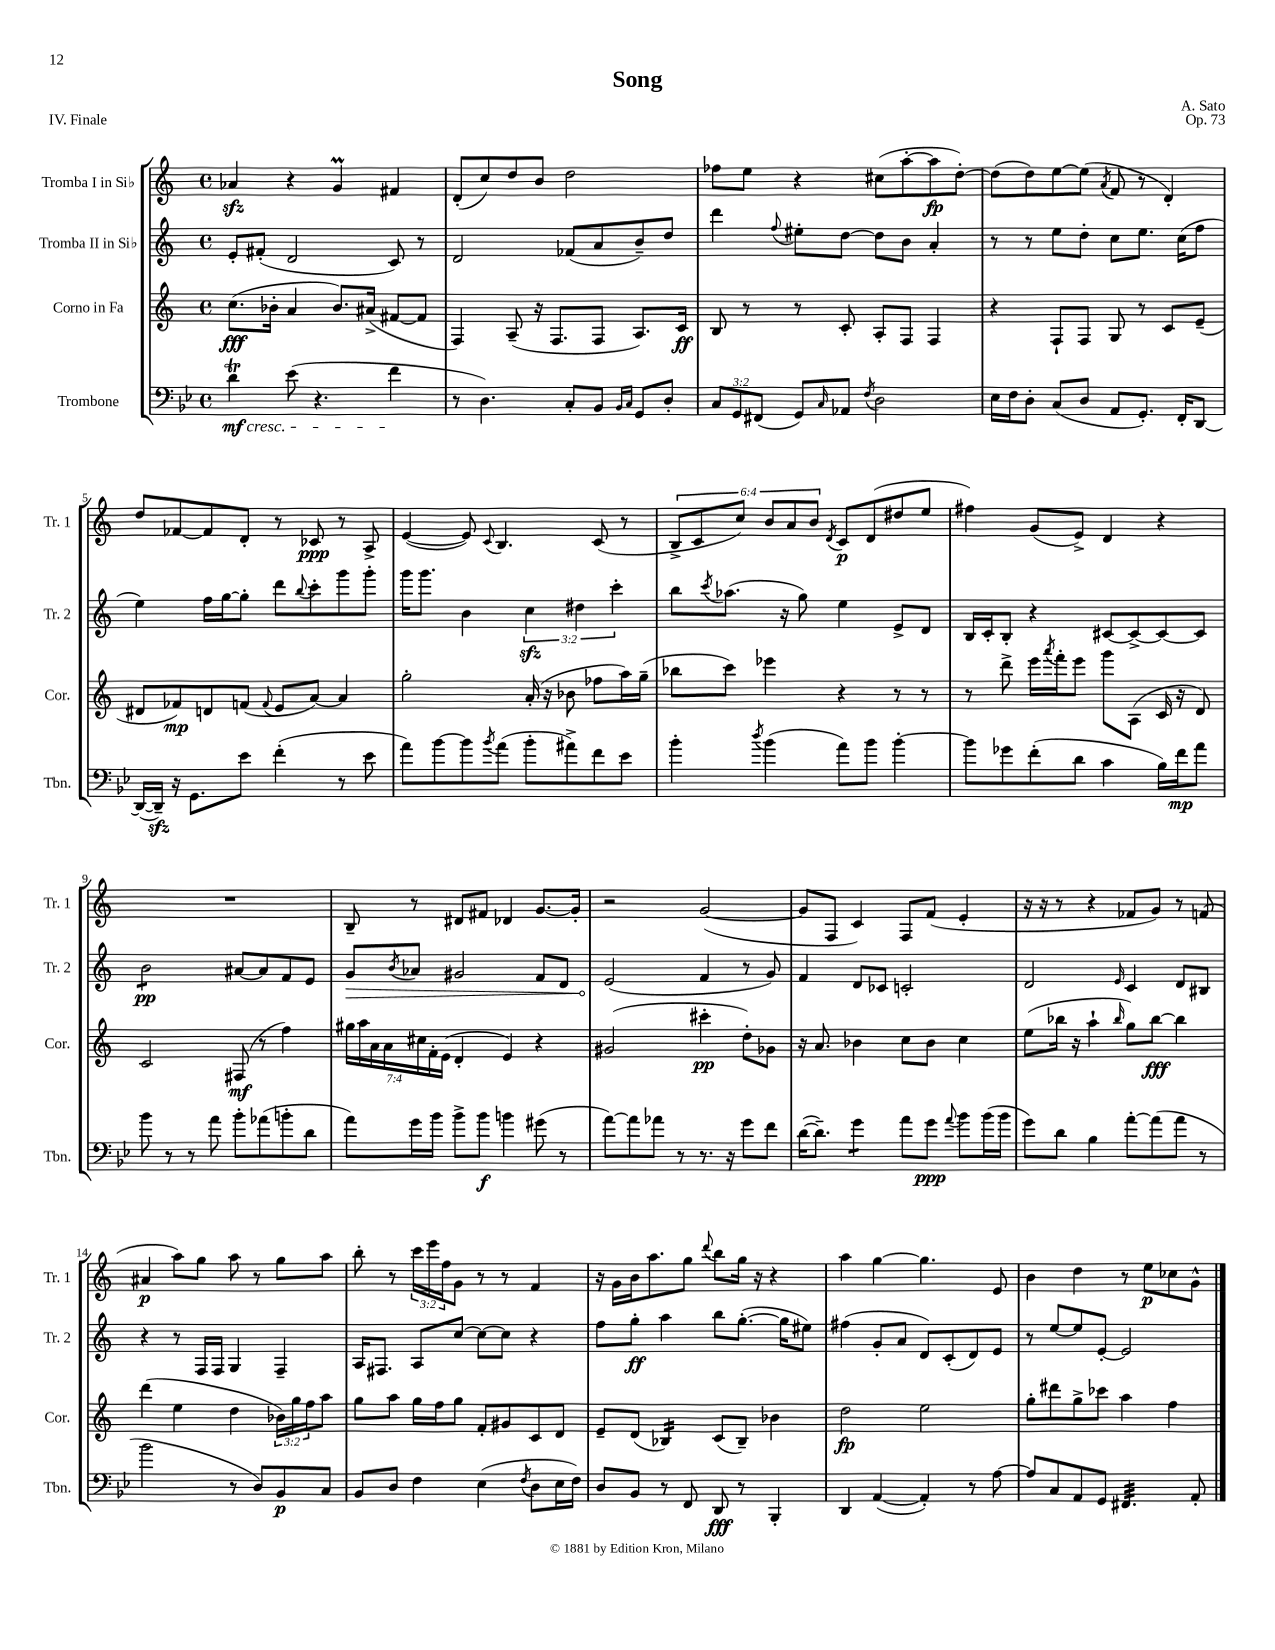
\header { title = "Song" composer = "A. Sato" opus = "Op. 73" piece = "IV. Finale" }
<<
\new StaffGroup <<
\new Staff = "s0" \with { instrumentName = "Tromba I in Sib" shortInstrumentName = "Tr. 1" } {
    \clef treble \key c \major \defaultTimeSignature \time 4/4 \override Staff.TupletNumber.text = #tuplet-number::calc-fraction-text
    aes'4\sfz r4 g'4\prall fis'4 |
    d'8-.( c''8) d''8 b'8 d''2 |
    fes''8 e''8 r4 cis''8( a''8~-. a''8\fp d''8~-.) |
    d''8( d''8) e''8~ e''8( \acciaccatura { a'8 } f'8 r8 d'4-.) |
    d''8 fes'8~ fes'8 d'8-. r8 ces'8\ppp r8 a8-> |
    e'4~( e'8) \appoggiatura { c'8 } b4. c'8( r8 |
    \tuplet 6/4 { b8-> c'8 c''8) b'8 a'8 b'8 } \acciaccatura { d'8 } c'8\p d'8( dis''8 e''8 |
    fis''4) g'8( e'8->) d'4 r4 |
    R1 |
    b8-- r8 dis'8 fis'8 des'4 g'8.~ g'16-. |
    r2 g'2~( |
    g'8 f8 c'4) f8 f'8( e'4-. |
    r16 r16 r8 r4 fes'8 g'8) r8 f'8( |
    ais'4\p a''8) g''8 a''8 r8 g''8 a''8 |
    b''8-. r8 \tuplet 3/2 { c'''16 e'''16 f''16 } g'8 r8 r8 f'4 |
    r16 g'16 b'16 a''8. g''8 \appoggiatura { d'''8 } b''8 g''16 r16 r4 |
    a''4 g''4~ g''4. e'8 |
    b'4 d''4 r8 e''8\p ces''8 g'8-^ \bar "|." |
}
\new Staff = "s1" \with { instrumentName = "Tromba II in Sib" shortInstrumentName = "Tr. 2" } {
    \clef treble \key c \major \defaultTimeSignature \time 4/4 \override Staff.TupletNumber.text = #tuplet-number::calc-fraction-text
    e'8-. fis'8-.( d'2 c'8) r8 |
    d'2 fes'8( a'8 b'8--) d''8 |
    d'''4 \appoggiatura { f''8 } eis''8-. d''8~ d''8 b'8 a'4-. |
    r8 r8 e''8 d''8-. c''8 e''8. c''16( f''8 |
    e''4) f''16 g''16~ g''8-. d'''8 \appoggiatura { b''8 } c'''8-. g'''8 g'''8-. |
    g'''16 g'''8. b'4 \tuplet 3/2 { c''4\sfz dis''4 c'''4-. } |
    b''8 \acciaccatura { c'''8 } aes''8.( r16 g''8) e''4 e'8-> d'8 |
    b16 c'16-. b8-. r4 cis'8~ cis'8~-> cis'8~ cis'8 |
    b'2:8\pp ais'8~ ais'8 f'8 e'8 |
    \once \override Hairpin.circled-tip = ##t g'8\> \acciaccatura { b'8 } aes'8 gis'2 f'8 d'8 |
    e'2\!( f'4 r8 g'8) |
    f'4 d'8 ces'8 c'2-. |
    d'2 \grace { e'16 } c'4 d'8 bis8 |
    r4 r8 f16 f16 g4 f4-- |
    a16 fis8. a8 c''8~ c''8~ c''8 r4 |
    f''8 g''8-.\ff a''4 b''8 g''8.~-.( g''16 eis''8) |
    fis''4( g'8-. a'8 d'8) c'8-.( d'8) e'8 |
    r8 e''8~ e''8 e'8~-. e'2 \bar "|." |
}
\new Staff = "s2" \with { instrumentName = "Corno in Fa" shortInstrumentName = "Cor." } {
    \clef treble \key c \major \defaultTimeSignature \time 4/4 \override Staff.TupletNumber.text = #tuplet-number::calc-fraction-text
    c''8.\fff( bes'16-. a'4 bes'8.) ais'16->( fis'8~ fis'8 |
    f4) a8--( r16 f8. f8 a8.) c'16\ff |
    b8 r8 r8 c'8-. a8-. f8 f4 |
    r4 f8-! f8 g8 r8 c'8 e'8--( |
    dis'8 fes'8\mp) d'8 f'8( \appoggiatura { f'8 } e'8 a'8~) a'4 |
    g''2-. a'16-.( r16 bes'8 fes''8 a''16) g''16--( |
    bes''8 c'''8) ees'''4 r4 r8 r8 |
    r8 d'''8-> e'''16 \acciaccatura { a'''8 } f'''16-. e'''8 g'''8 a8( c'16 r16 d'8) |
    c'2 fis8\mf( r8 f''4) |
    \tuplet 7/4 { gis''16 a''16 a'16 a'16 cis''16 f'16-. e'16( } d'4-. e'4) r4 |
    gis'2( cis'''4-.\pp d''8-.) ges'8 |
    r16 a'8. bes'4 c''8 bes'8 c''4 |
    e''8( bes''16 r16 a''4-! \grace { bes''16 } g''8) bes''8~\fff bes''4 |
    d'''4( e''4 d''4 \tuplet 3/2 { bes'16) g''16 f''16 } a''8 |
    g''8 a''8 g''16 f''16 g''8 f'8-. gis'8 c'8 d'8 |
    e'8-- d'8( bes4:16) c'8( bes8--) bes'4 |
    d''2\fp e''2 |
    g''8-. dis'''8 g''8-> ces'''8 a''4 f''4 \bar "|." |
}
\new Staff = "s3" \with { instrumentName = "Trombone" shortInstrumentName = "Tbn." } {
    \clef bass \key bes \major \defaultTimeSignature \time 4/4 \override Staff.TupletNumber.text = #tuplet-number::calc-fraction-text
    d'4\trill\mf\cresc ees'8( r4. f'4\! |
    r8 d4.) c8-. bes,8 \grace { bes,16 c16 } g,8 d8-. |
    \tuplet 3/2 { c8 g,8 fis,8( } g,8) \grace { c16 } aes,8 \acciaccatura { f8 } d2 |
    ees16 f16 d8-. c8( d8 a,8 g,8.-.) f,16-. d,8~ |
    d,16~( d,16--\sfz) r16 g,8. ees'8 f'4-.( r8 ees'8 |
    a'8) bes'8~ bes'8 \acciaccatura { bes'8 } a'8( bes'8-. ais'8->) f'8 ees'8 |
    bes'4-. \acciaccatura { d''8 } bes'4( a'8) bes'8 bes'4~-. |
    bes'8 ges'8 f'8-.( d'8 c'4 bes16) f'16\mp a'8 |
    bes'8 r8 r8 a'8 bes'8-. aes'8( b'8-. d'8 |
    a'8) g'16 bes'16 bes'8-> bes'8\f b'4 gis'8( r8 |
    a'8~) a'8 aes'8 r8 r8. r16 g'8 f'8 |
    d'16~( d'8.--) g'4:8 a'8 g'8\ppp \appoggiatura { a'8 } bes'8 bes'16( bes'16 |
    g'8) d'8 bes4 a'8~-. a'8( a'8 r8 |
    bes'2 r8 d8) bes,8\p c8 |
    bes,8 d8 f4 ees4( \acciaccatura { f8 } d8 ees16 f16) |
    d8 bes,8 r8 f,8 d,8\fff r8 bes,,4-. |
    d,4 a,4~( a,4-.) r8 a8~ |
    a8 c8 a,8 g,8 fis,4.:32 a,8-. \bar "|." |
}
>>
>>
